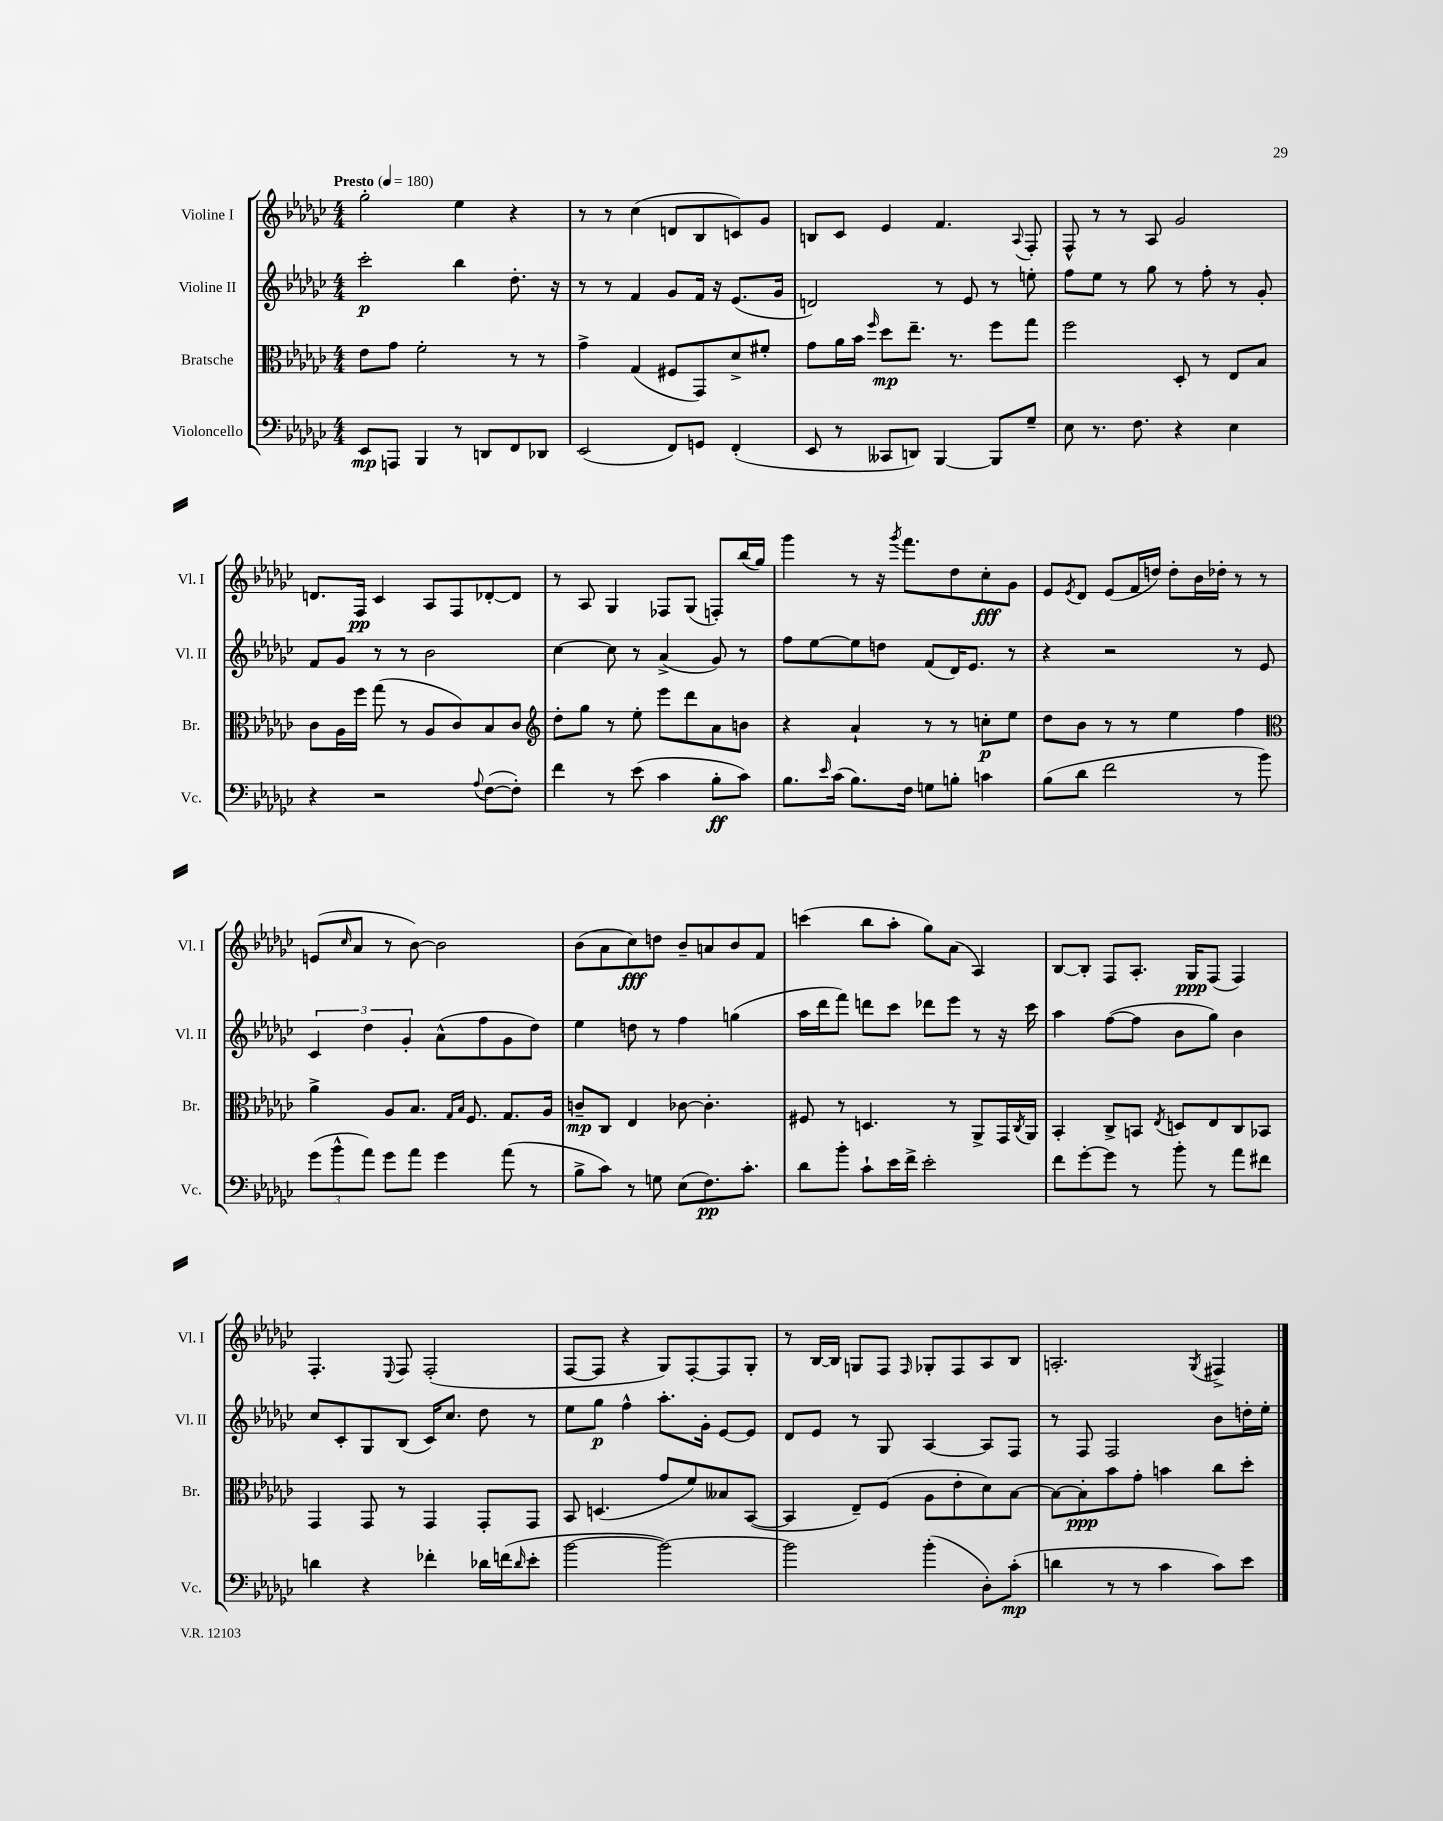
<<
\new StaffGroup <<
\new Staff = "s0" \with { instrumentName = "Violine I" shortInstrumentName = "Vl. I" } {
    \clef treble \key ges \major \numericTimeSignature \time 4/4 \tempo "Presto" 4 = 180
    ges''2-. ees''4 r4 |
    r8 r8 ces''4( d'8 bes8 c'8) ges'8 |
    b8 ces'8 ees'4 f'4. \appoggiatura { aes8 } f8-. |
    f8-^ r8 r8 aes8 ges'2 |
    d'8. f16\pp ces'4 aes8 f8 des'8~-. des'8 |
    r8 aes8 ges4 fes8 ges8( f8-.) bes''16( ges''16) |
    ges'''4 r8 r16 \acciaccatura { ges'''8 } f'''8. des''8 ces''8-.\fff ges'8 |
    ees'8 \acciaccatura { ees'8 } des'8 ees'8( f'16 d''16) d''8-. bes'16 des''16-. r8 r8 |
    e'8( \grace { ces''16 } aes'8 r8 bes'8~) bes'2 |
    bes'8( aes'8 ces''8\fff) d''8 bes'8-- a'8 bes'8 f'8 |
    c'''4( bes''8 aes''8-. ges''8) aes'8( aes4) |
    bes8~ bes8-. f8 aes8.-. ges16\ppp f8( f4) |
    f4.-. \appoggiatura { ees8 } f8 f2-.( |
    f8~ f8 r4 ges8) f8~-. f8 ges8-. |
    r8 bes16~ bes16 g8 f8 \grace { f16 } ges8-. f8 aes8 bes8 |
    a2.-. \acciaccatura { ges8 } fis4-> \bar "|." |
}
\new Staff = "s1" \with { instrumentName = "Violine II" shortInstrumentName = "Vl. II" } {
    \clef treble \key ges \major \numericTimeSignature \time 4/4
    ces'''2-.\p bes''4 des''8.-. r16 |
    r8 r8 f'4 ges'8 f'16 r16 ees'8.( ges'16 |
    d'2) r8 ees'8 r8 e''8-. |
    f''8 ees''8 r8 ges''8 r8 f''8-. r8 ges'8-. |
    f'8 ges'8 r8 r8 bes'2 |
    ces''4~ ces''8 r8 aes'4->( ges'8) r8 |
    f''8 ees''8~ ees''8 d''8 f'8( des'16) ees'8. r8 |
    r4 r2 r8 ees'8 |
    \tuplet 3/2 { ces'4 des''4 ges'4-. } aes'8-^( f''8 ges'8 des''8) |
    ees''4 d''8 r8 f''4 g''4( |
    aes''16 des'''16 f'''8) d'''8 ces'''8 des'''8 ees'''8 r8 r16 ces'''16 |
    aes''4 f''8~( f''8 bes'8 ges''8) bes'4 |
    ces''8 ces'8-. ges8 bes8( ces'16) ces''8. des''8 r8 |
    ees''8 ges''8\p f''4-^ aes''8.-. ges'16-. ees'8~ ees'8 |
    des'8 ees'8 r8 ges8 aes4~ aes8 f8 |
    r8 f8 f2 bes'8 d''16-. ees''16-. \bar "|." |
}
\new Staff = "s2" \with { instrumentName = "Bratsche" shortInstrumentName = "Br." } {
    \clef alto \key ges \major \numericTimeSignature \time 4/4
    ees'8 ges'8 f'2-. r8 r8 |
    ges'4-> ges4( fis8 ges,8) des'8-> fis'8-. |
    ges'8 aes'16 bes'16 \grace { f''16 } des''8\mp ees''8.-- r8. f''8 ges''8 |
    f''2 des8-. r8 ees8 bes8 |
    ces'8 aes16 f''16 ges''8( r8 aes8 ces'8) bes8 ces'8 |
    \clef treble des''8-. ges''8 r8 ees''8-. ees'''8 des'''8 aes'8 b'8 |
    r4 aes'4-! r8 r8 c''8-.\p ees''8 |
    des''8 bes'8 r8 r8 ees''4 f''4 |
    \clef alto aes'4-> aes8 bes8. \grace { ges16 bes16 } f8. ges8. aes16 |
    c'8--\mp ces8 ees4 ces'8~ ces'4.-. |
    fis8 r8 d4. r8 aes,8-> ges,16 \acciaccatura { ces8 } aes,16 |
    bes,4-. ces8-> b,8 \acciaccatura { ees8 } d8 ees8 ces8 bes,8 |
    ges,4 ges,8 r8 ges,4 ges,8-. ges,8 |
    bes,8 d4.( ges'8 f'8) beses8 bes,8~( |
    bes,4 ees8--) f8( aes8 ees'8-. des'8) bes8~ |
    bes8~ bes8-.\ppp bes'8 ges'8-. b'4 ces''8 des''8-. \bar "|." |
}
\new Staff = "s3" \with { instrumentName = "Violoncello" shortInstrumentName = "Vc." } {
    \clef bass \key ges \major \numericTimeSignature \time 4/4
    ees,8\mp a,,8 bes,,4 r8 d,8 f,8 des,8 |
    ees,2( f,8) g,8 f,4-.( |
    ees,8 r8 ceses,8 d,8) bes,,4~ bes,,8 ges8-- |
    ees8 r8. f8. r4 ees4 |
    r4 r2 \appoggiatura { aes8 } f8~( f8-.) |
    f'4 r8 ees'8( ces'4 bes8-.\ff ces'8) |
    bes8. \grace { ees'16 } ces'16( bes8.) f16 g8 b8-. c'4 |
    bes8( des'8 f'2 r8 bes'8) |
    \tuplet 3/2 { ges'8( bes'8-^ aes'8) } ges'8 aes'8 ges'4 aes'8( r8 |
    bes8-> ces'8) r8 g8 ees8( f8.\pp) ces'8.-. |
    des'8 bes'8-. ces'8-! ees'16 f'16-> ees'2-. |
    f'8 ges'8~-. ges'8 r8 bes'8-. r8 aes'8 fis'8 |
    d'4 r4 fes'4-. des'16 f'16( \grace { des'16 } ees'8-. |
    bes'2~ bes'2~) |
    bes'2 bes'4-.( des8-.) ces'8-.\mp( |
    d'4 r8 r8 ces'4 ces'8) ees'8 \bar "|." |
}
>>
>>
\layout { \context { \Score \remove "Bar_number_engraver" } }
